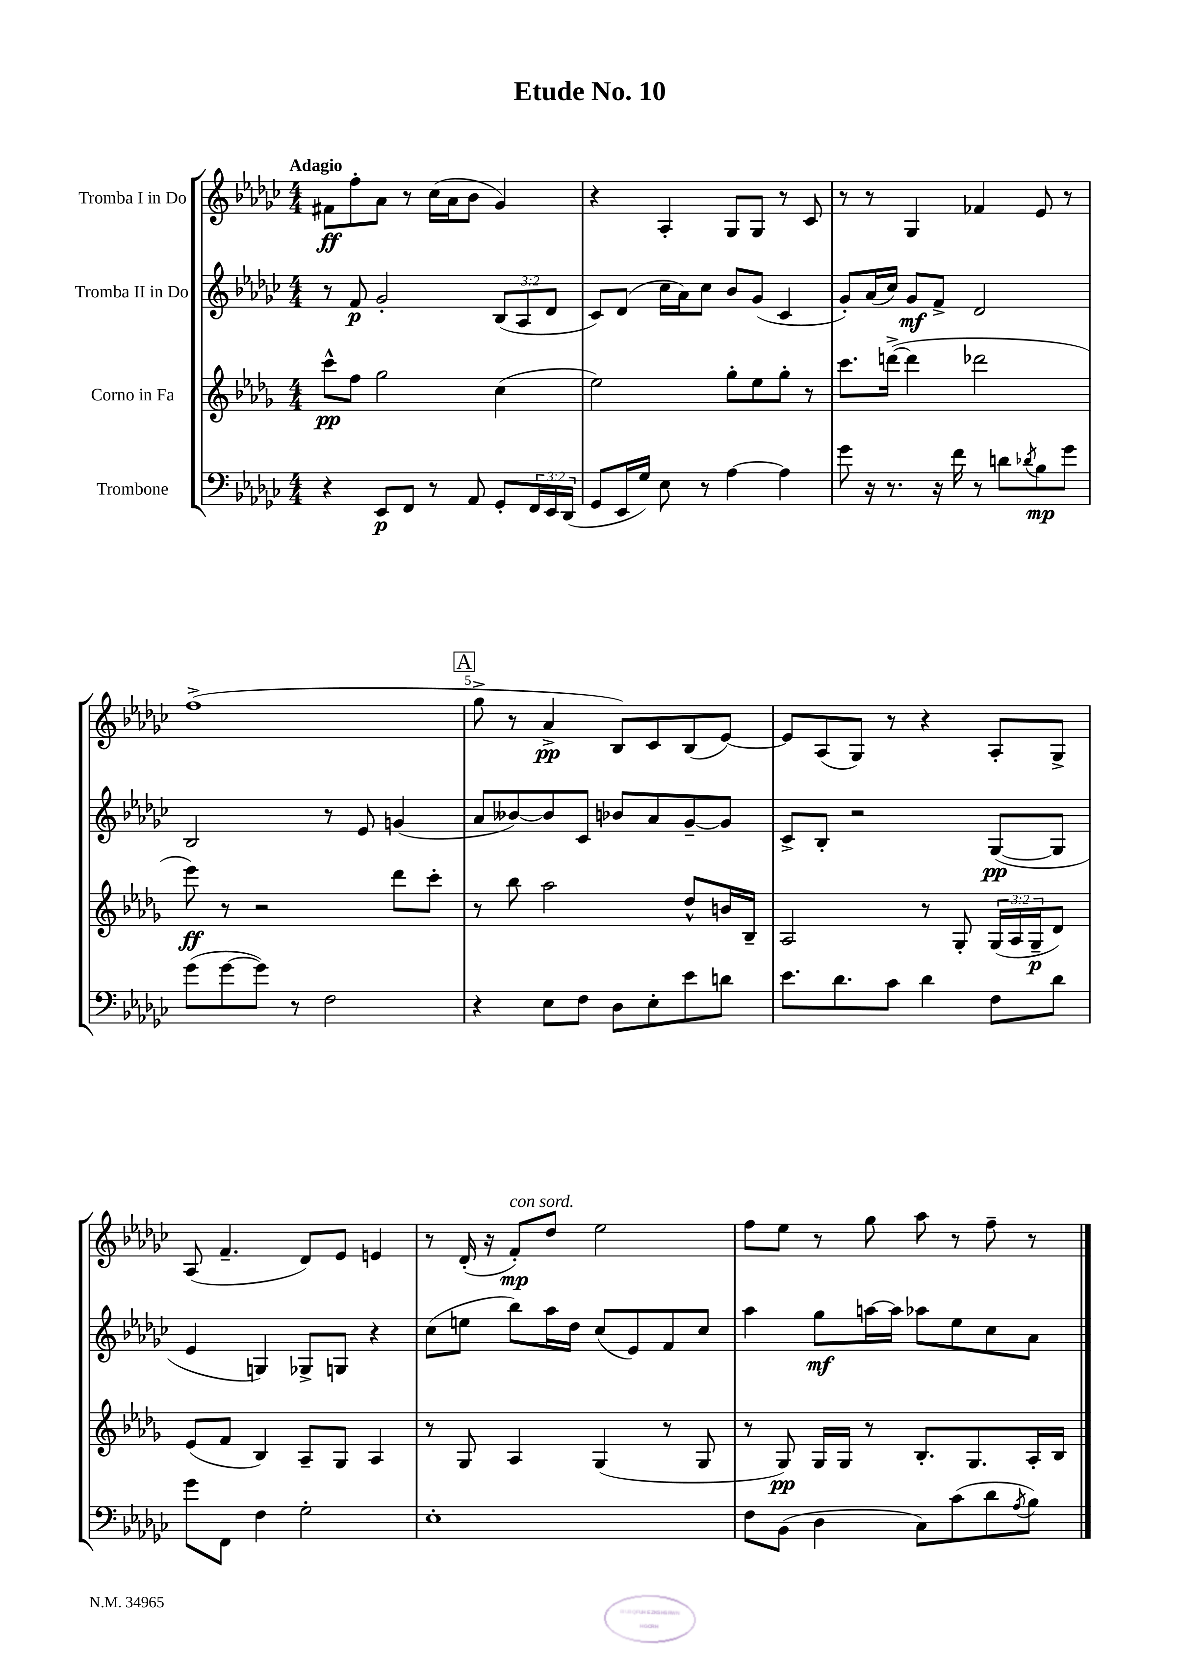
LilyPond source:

\header { title = "Etude No. 10" }
<<
\new StaffGroup <<
\new Staff = "s0" \with { instrumentName = "Tromba I in Do" } {
    \clef treble \key ges \major \numericTimeSignature \time 4/4 \tempo "Adagio"
    fis'8\ff f''8-. aes'8 r8 ces''16( aes'16 bes'8 ges'4) |
    r4 aes4-. ges8 ges8 r8 ces'8 |
    r8 r8 ges4 fes'4 ees'8 r8 |
    f''1->( |
    \mark \markup { \box "A" } ges''8-> r8 aes'4->\pp bes8) ces'8 bes8( ees'8~) |
    ees'8 aes8( ges8) r8 r4 aes8-. ges8-> |
    aes8( f'4.-- des'8) ees'8 e'4 |
    r8 des'16-.( r16 f'8-.\mp^\markup { \italic "con sord." }) des''8 ees''2 |
    f''8 ees''8 r8 ges''8 aes''8 r8 f''8-- r8 \bar "|." |
}
\new Staff = "s1" \with { instrumentName = "Tromba II in Do" } {
    \clef treble \key ges \major \numericTimeSignature \time 4/4 \override Staff.TupletNumber.text = #tuplet-number::calc-fraction-text
    r8 f'8\p ges'2-. \tuplet 3/2 { bes8( aes8 des'8 } |
    ces'8) des'8( ces''16 aes'16) ces''8 bes'8 ges'8( ces'4 |
    ges'8-.) aes'16( ces''16) ges'8\mf f'8-> des'2 |
    bes2 r8 ees'8 g'4( |
    \mark \markup { \box "A" } aes'8 beses'8~) beses'8 ces'8 bes'8 aes'8 ges'8~-- ges'8 |
    ces'8-> bes8-. r2 ges8~\pp( ges8 |
    ees'4 g4) ges8-> g8 r4 |
    ces''8( e''8 bes''8) aes''16 des''16 ces''8( ees'8) f'8 ces''8 |
    aes''4 ges''8\mf a''16~ a''16 aes''8 ees''8 ces''8 aes'8 \bar "|." |
}
\new Staff = "s2" \with { instrumentName = "Corno in Fa" } {
    \clef treble \key des \major \numericTimeSignature \time 4/4 \override Staff.TupletNumber.text = #tuplet-number::calc-fraction-text
    c'''8-^\pp f''8 ges''2 c''4( |
    ees''2) ges''8-. ees''8 ges''8-. r8 |
    c'''8. d'''16~->( d'''4 des'''2 |
    ees'''8\ff) r8 r2 des'''8 c'''8-. |
    \mark \markup { \box "A" } r8 bes''8 aes''2 des''8-^ b'16 bes16-- |
    aes2 r8 ges8-. \tuplet 3/2 { ges16( aes16 ges16--\p } des'8) |
    ees'8( f'8 bes4) aes8-- ges8 aes4 |
    r8 ges8 aes4 ges4( r8 ges8 |
    r8 ges8\pp) ges16 ges16 r8 bes8.-. ges8. aes16-. bes16 \bar "|." |
}
\new Staff = "s3" \with { instrumentName = "Trombone" } {
    \clef bass \key ges \major \numericTimeSignature \time 4/4 \override Staff.TupletNumber.text = #tuplet-number::calc-fraction-text
    r4 ees,8\p f,8 r8 aes,8 ges,8-. \tuplet 3/2 { f,16 ees,16 des,16( } |
    ges,8 ees,16 ges16) ees8 r8 aes4~ aes4 |
    ges'8 r16 r8. r16 f'16 r8 d'8 \acciaccatura { des'8 } bes8\mp ges'8 |
    ges'8( ges'8~ ges'8) r8 f2 |
    \mark \markup { \box "A" } r4 ees8 f8 des8 ees8-. ees'8 d'8 |
    ees'8. des'8. ces'8 des'4 f8 des'8 |
    ges'8 f,8 f4 ges2-. |
    ees1-. |
    f8 bes,8( des4 ces8) ces'8( des'8 \acciaccatura { aes8 } bes8) \bar "|." |
}
>>
>>
\layout { \context { \Score \override BarNumber.break-visibility = ##(#f #t #t) barNumberVisibility = #(every-nth-bar-number-visible 5) } }
